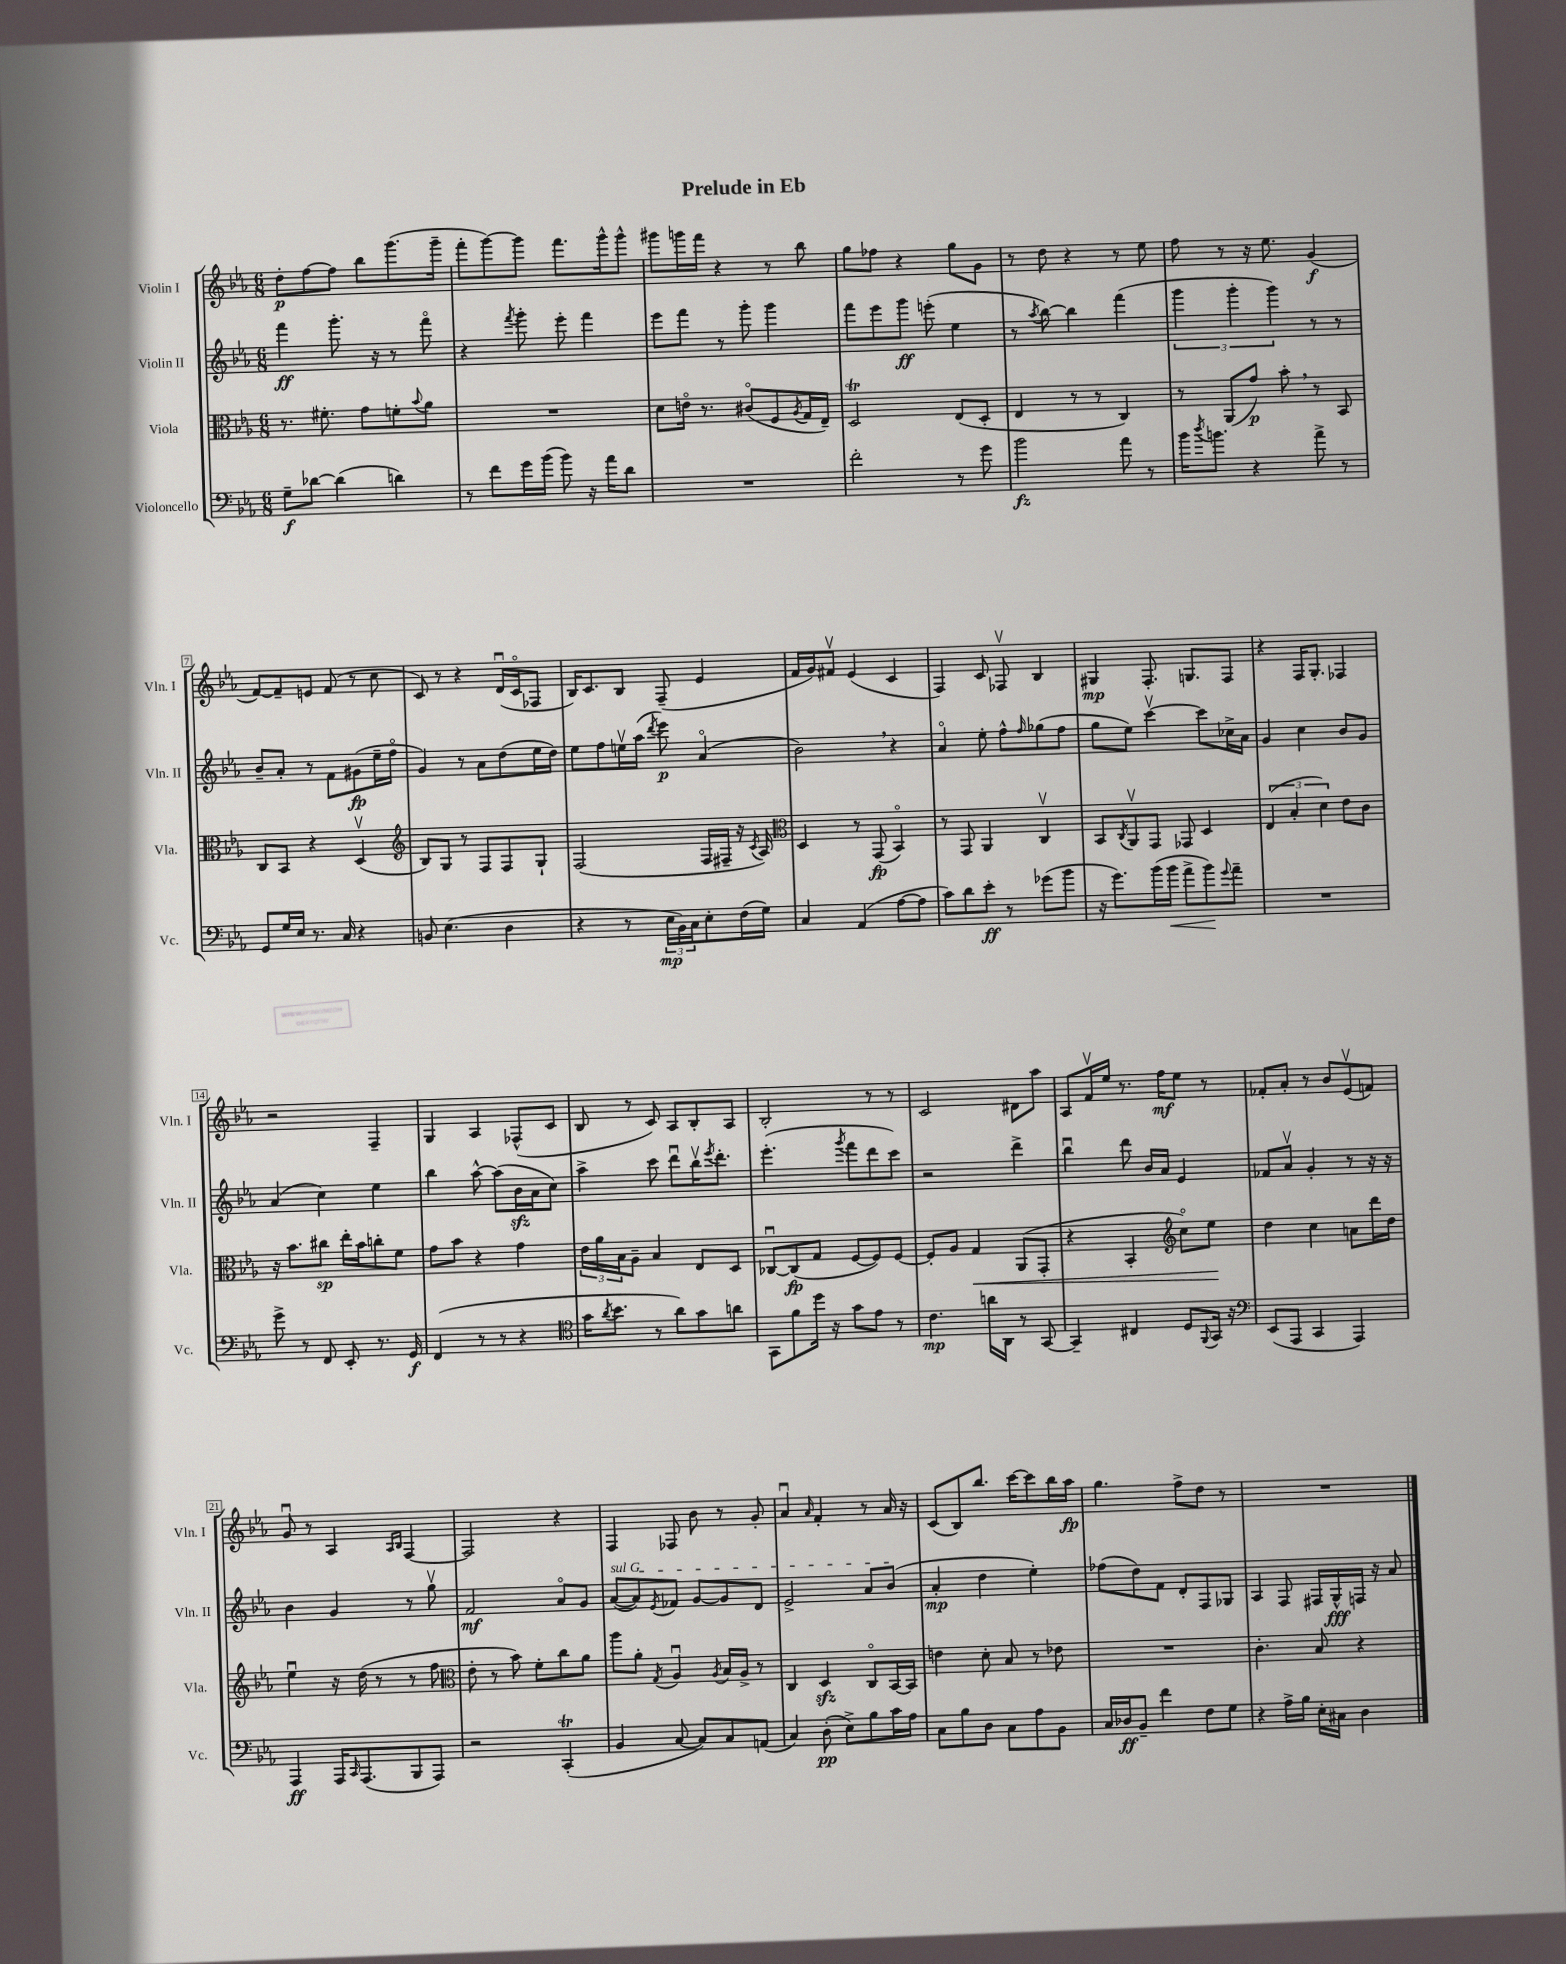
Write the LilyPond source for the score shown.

\header { title = "Prelude in Eb" }
<<
\new StaffGroup <<
\new Staff = "s0" \with { instrumentName = "Violin I" shortInstrumentName = "Vln. I" } {
    \clef treble \key ees \major \numericTimeSignature \time 6/8
    d''8-.\p f''8~ f''8 bes''8 g'''8.( g'''16-- |
    f'''8-. g'''8~) g'''8 f'''8. g'''16-^ g'''8-^ |
    gis'''8 g'''16 f'''16 r4 r8 bes''8 |
    g''8 fes''8 r4 g''8 g'8 |
    r8 d''8 r4 r8 ees''8 |
    f''8 r8 r16 ees''8. g'4\f( |
    f'8~) f'8-- e'8 f'8( r8 c''8 |
    c'8) r8 r4 d'16\downbow( c'16\flageolet fes8 |
    bes16) c'8. bes8 f8--( ees'4 |
    f'16 g'16) fis'8\upbow ees'4( c'4 |
    f4) c'8 fes8\upbow bes4 |
    gis4\mp f8.-. g8. f8 |
    r4 f16 g8.-. fes4 |
    r2 f4-- |
    g4 aes4 fes8-^( c'8 |
    bes8 r8 c'8) aes8 bes8-. aes8 |
    bes2-. r8 r8 |
    c'2 dis'8 aes''8 |
    aes8 f'16\upbow ees''16 r8. f''16\mf ees''8 r8 |
    fes'8-. aes'8-. r8 bes'8 ees'8\upbow( f'8) |
    g'8\downbow r8 aes4 \grace { aes16 bes16 } f4~ |
    f2 r4 |
    f4 fes8 bes'8 r8 g'8-. |
    aes'4\downbow \grace { aes'16 } f'4-. r8 aes'16 r16 |
    c'8( bes8) bes''8. c'''16~ c'''8 bes''16 aes''16\fp |
    g''4. f''8-> d''8 r8 |
    R2. \bar "|." |
}
\new Staff = "s1" \with { instrumentName = "Violin II" shortInstrumentName = "Vln. II" } {
    \clef treble \key ees \major \numericTimeSignature \time 6/8
    f'''4\ff g'''8.-. r16 r8 f'''8\flageolet |
    r4 \acciaccatura { f'''8 } g'''8-. ees'''8-. f'''4 |
    ees'''8 f'''8 r8 g'''8-. g'''4 |
    f'''8 ees'''8 g'''8\ff e'''8-.( ees''4 |
    r8 \acciaccatura { aes''8 } bes''8~) bes''4 f'''4( |
    \tuplet 3/2 { g'''4 g'''4-. g'''4) } r8 r8 |
    bes'8-- aes'8-. r8 f'8 gis'8\fp( ees''16-- f''16\flageolet |
    g'4) r8 aes'8 d''8( ees''16 d''16) |
    ees''8 f''8 e''16\upbow aes''16( \acciaccatura { d'''8 } ees'''8\p) aes'4\flageolet( |
    bes'2) \breathe r4 |
    aes'4\flageolet ees''8-. f''8-^ \grace { f''16 } ges''8( f''8 |
    g''8 ees''8) c'''4~\upbow c'''8 ces''16-> aes'16 |
    g'4 c''4 bes'8 g'8 |
    aes'4( c''4) ees''4 |
    bes''4 aes''8~-^ aes''8( bes'16\sfz aes'16 c''8) |
    aes''4-> c'''8 d'''8\downbow bes''16\upbow \acciaccatura { ees'''8 } d'''8.-. |
    ees'''4.-.( \acciaccatura { g'''8 } f'''8 d'''8 c'''8) |
    r2 d'''4-> |
    bes''4\downbow d'''8 bes'16 aes'16 ees'4 |
    fes'8 aes'8\upbow g'4-. r8 r16 r16 |
    bes'4 g'4 r8 g''8\upbow |
    f'2\mf aes'8\flageolet g'8 |
    \once \override TextSpanner.bound-details.left.text = \markup { \italic "sul G" } aes'8~\startTextSpan( aes'8) \acciaccatura { ees'8 } fes'8 g'8~ g'8 d'8 |
    ees'2-> aes'8 bes'8\stopTextSpan( |
    aes'4-.\mp d''4 ees''4-.) |
    fes''8( d''8) f'8 d'8-. f8 ges8 |
    aes4 f8 fis16 g16-^\fff f16 r16 aes'8 \bar "|." |
}
\new Staff = "s2" \with { instrumentName = "Viola" shortInstrumentName = "Vla." } {
    \clef alto \key ees \major \numericTimeSignature \time 6/8
    r8. fis'8.-. g'8 f'8-. \appoggiatura { bes'8 } aes'8 |
    R2. |
    d'8 e'16\flageolet r8. cis'8\flageolet( f8 \acciaccatura { aes8 } g16 ees16--) |
    d2\trill ees8( d8-. |
    ees4 r8 r8 c4) |
    r8 aes,8( g'8\p) bes'8-. \breathe r8 bes,8 |
    c8 bes,8 r4 d4\upbow( |
    \clef treble bes8) g8 r8 f8 f8 g8-! |
    f2( f16 fis16-- r16 \acciaccatura { c'8 } aes16) |
    \clef alto d4 r8 g,8\fp( bes,4\flageolet) |
    r8 g,8 aes,4 c4\upbow |
    bes,8 \acciaccatura { c8 } aes,8\upbow g,8 ges,8 d4 |
    \tuplet 3/2 { ees4( bes4-. d'4) } ees'8 c'8 |
    r16 bes'8. cis''8\sp ees''16-. bes'16 c''8-. f'8 |
    g'8 bes'8 r4 g'4 |
    \tuplet 3/2 { ees'16 aes'16 bes16 } aes8-- bes4 ees8 d8 |
    ces8~\downbow ces8\fp( g8 f8~ f8) f8~ |
    f8-. aes8 g4\< aes,8( g,8-. |
    r4 bes,4-. \clef treble c''8\flageolet) ees''8\! |
    d''4 c''4 a'8 d'''16 d''16 |
    ees''4\downbow r16 d''16( r8 r8 f''8 |
    \clef alto ees'8-. r8 bes'8) f'8-. c''8 aes'8 |
    aes''8 aes'8-. \acciaccatura { g8 } aes4\downbow \acciaccatura { aes8 } bes16 aes16-> r8 |
    c4 d4\sfz c8\flageolet bes,16~ bes,16 |
    e'4 d'8-. bes8 r8 ees'8 |
    R2. |
    c'4.-. bes8 r4 \bar "|." |
}
\new Staff = "s3" \with { instrumentName = "Violoncello" shortInstrumentName = "Vc." } {
    \clef bass \key ees \major \numericTimeSignature \time 6/8
    g8--\f des'8~ des'4( d'4) |
    r8 f'8 g'16 bes'16( bes'8) r16 aes'16 d'8 |
    R2. |
    f'2-. r8 g'8 |
    bes'2\fz aes'8 r8 |
    bes'16 \acciaccatura { d''8 } b'8. r4 aes'8-> r8 |
    g,8 g16 ees16 r8. c16 r4 |
    b,8 ees4.( d4 |
    r4 r8 \tuplet 3/2 { ees16\mp bes,16) c16 } ees8-. f16( g16) |
    c4 aes,4( aes8~ aes8 |
    c'8) d'8 ees'8-.\ff r8 ges'8( bes'8 |
    r16 g'8.) bes'16( bes'16\< aes'8-> bes'8\!) \appoggiatura { g'8 } aes'8-- |
    R2. |
    g'8-> r8 f,8 ees,8-. r8. g,16\f |
    f,4( r8 r8 r4 |
    \clef tenor g'16 \acciaccatura { aes'8 } bes'8. r8 aes'8) g'8 a'8 |
    g,8 f'8 d''16 r16 g'8 ees'8 r8 |
    c'4.\mp a'16 aes,16 r8 g,8~ |
    g,4-- cis4 d8 \appoggiatura { f,8 } g,16 r16 |
    \clef bass ees,8( aes,,8 c,4 aes,,4) |
    aes,,4\ff aes,,16 \grace { c,16 } aes,,8.( bes,,8 aes,,8) |
    r2 c,4-.\trill( |
    bes,4 c8~ c8) c8 a,8( |
    c4) d8-.\pp( ees8->) bes8 c'16 aes16 |
    c8 bes8 d8 c8 aes8 bes,8 |
    c16 des16\ff bes,8-- f'4 f8 g8 |
    r4 aes16-> bes16 ees16-. cis16 d4 \bar "|." |
}
>>
>>
\layout { \context { \Score \override BarNumber.stencil = #(make-stencil-boxer 0.1 0.3 ly:text-interface::print) } }
